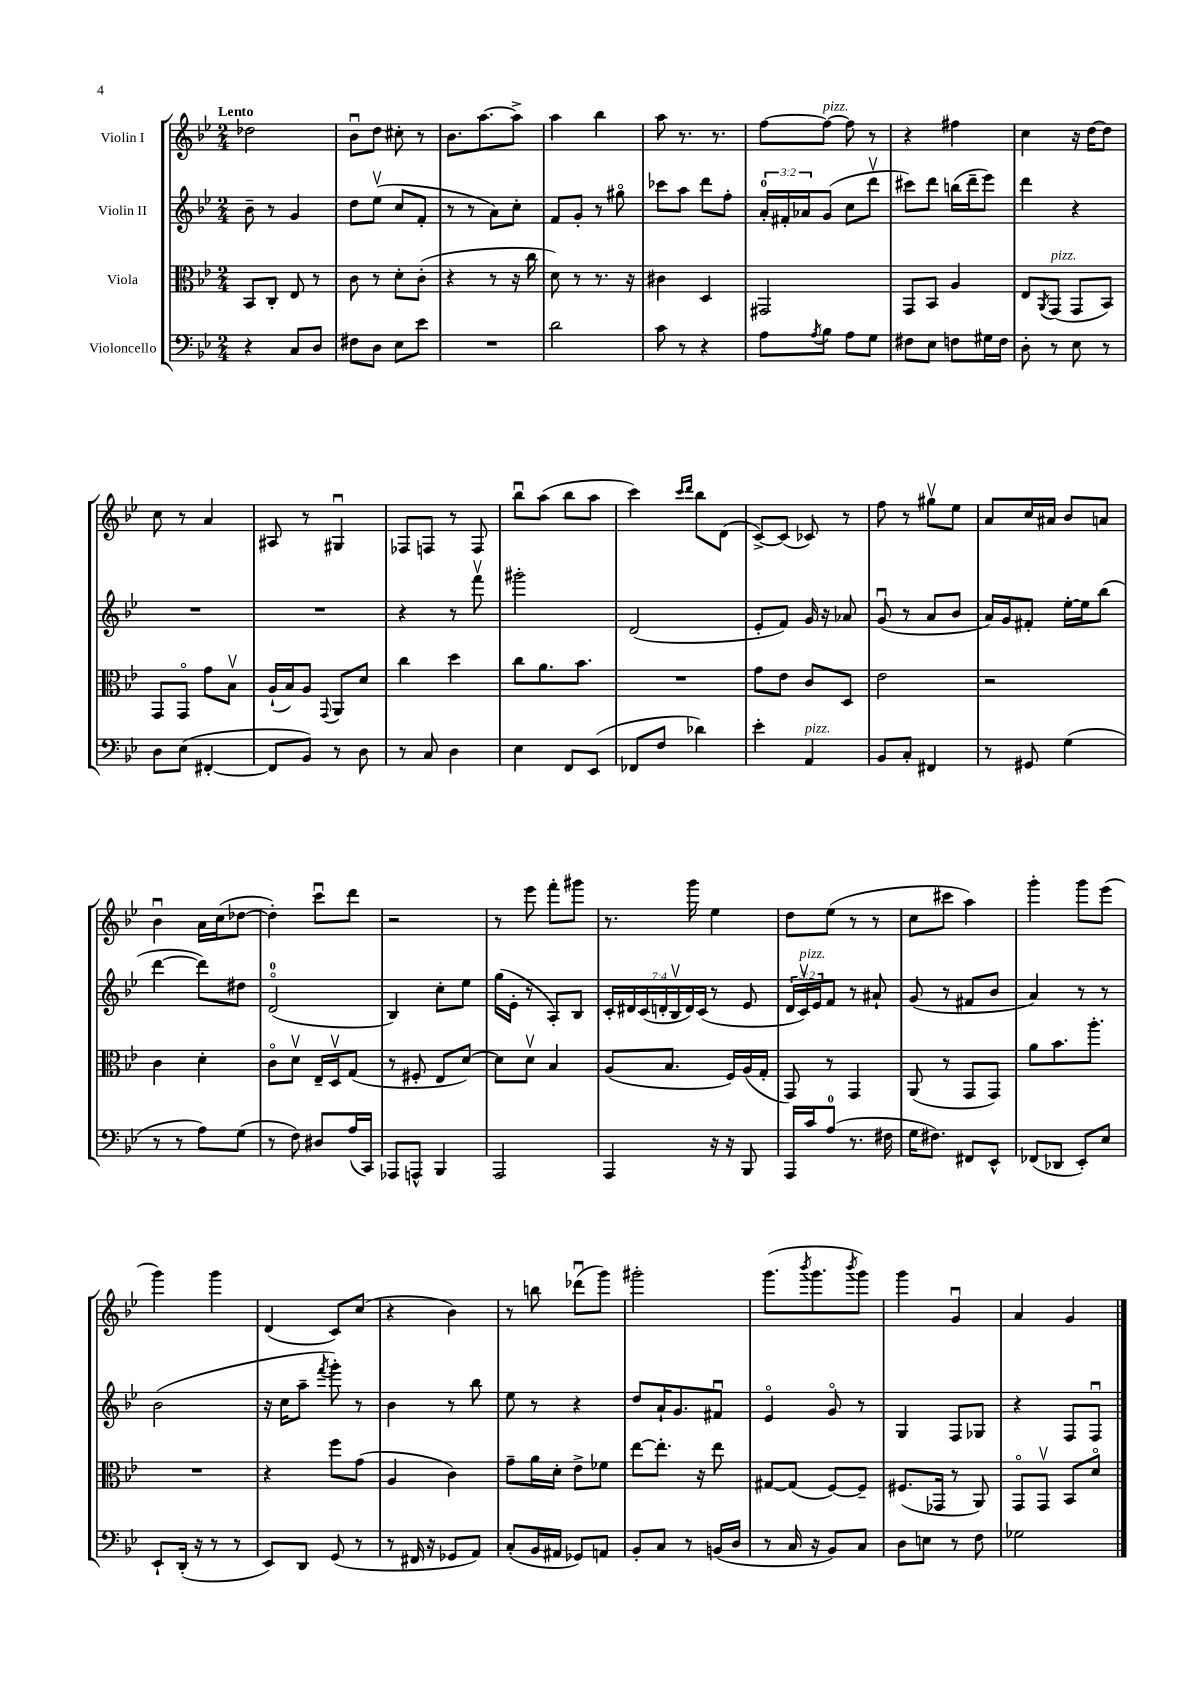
<<
\new StaffGroup <<
\new Staff = "s0" \with { instrumentName = "Violin I" } {
    \clef treble \key bes \major \numericTimeSignature \time 2/4 \tempo "Lento"
    des''2 |
    bes'8\downbow d''8 cis''8-. r8 |
    bes'8. a''8.~ a''8-> |
    a''4 bes''4 |
    a''8 r8. r8. |
    f''8~ f''8~^\markup { \italic "pizz." } f''8 r8 |
    r4 fis''4 |
    c''4 r16 d''16~ d''8 |
    c''8 r8 a'4 |
    ais8 r8 gis4\downbow |
    fes8 f8 r8 f8 |
    bes''8\downbow a''8( bes''8 a''8 |
    c'''4) \grace { c'''16 d'''16 } bes''8 d'8( |
    c'8~->) c'8( ces'8) r8 |
    f''8 r8 gis''8\upbow ees''8 |
    a'8 c''16 ais'16 bes'8 a'8 |
    bes'4\downbow a'16 c''16( des''8~ |
    des''4-.) c'''8\downbow d'''8 |
    r2 |
    r8 ees'''8 f'''8-. gis'''8 |
    r8. g'''16 ees''4 |
    d''8 ees''8( r8 r8 |
    c''8 cis'''8 a''4) |
    g'''4-. g'''8 ees'''8( |
    g'''4) g'''4 |
    d'4( c'8) c''8( |
    r4 bes'4) |
    r8 b''8 des'''8\downbow( g'''8) |
    gis'''2-. |
    g'''8.( \acciaccatura { bes'''8 } g'''8. \acciaccatura { bes'''8 } g'''8) |
    g'''4 g'4\downbow |
    a'4 g'4 \bar "|." |
}
\new Staff = "s1" \with { instrumentName = "Violin II" } {
    \clef treble \key bes \major \numericTimeSignature \time 2/4 \override Staff.TupletNumber.text = #tuplet-number::calc-fraction-text
    bes'8-- r8 g'4 |
    d''8 ees''8\upbow( c''8 f'8-. |
    r8 r8 a'8) c''8-. |
    f'8 g'8-. r8 gis''8\flageolet |
    ces'''8 a''8 d'''8 f''8-. |
    \tuplet 3/2 { a'16-0-. fis'16-. aes'16 } g'8( c''8 d'''8\upbow |
    cis'''8) d'''8 b''16( d'''16-- ees'''8) |
    d'''4 r4 |
    R2 |
    R2 |
    r4 r8 f'''8\upbow |
    gis'''2-. |
    d'2( |
    ees'8-. f'8) g'16 r16 aes'8 |
    g'8\downbow( r8 a'8 bes'8 |
    a'16) g'16 fis'8-. ees''16~-. ees''16 bes''8( |
    d'''4~ d'''8) dis''8 |
    d'2-0\flageolet( |
    bes4) c''8-. ees''8 |
    g''16( ees'16-. r8 a8-.) bes8 |
    \tuplet 7/4 { c'16-. dis'16 c'16( d'16-. bes16\upbow d'16) c'16( } r8 ees'8 |
    \tuplet 3/2 { d'16 c'16\upbow^\markup { \italic "pizz." }) ees'16 } f'8 r8 ais'8-! |
    g'8( r8 fis'8 bes'8 |
    a'4) r8 r8 |
    bes'2( |
    r16 c''16 a''8-- \acciaccatura { f'''8 } g'''8-.) r8 |
    bes'4 r8 bes''8 |
    ees''8 r8 r4 |
    d''8 a'16-! g'8. fis'8\downbow |
    ees'4\flageolet g'8\flageolet r8 |
    g4 f8 ges8 |
    r4 f8 f8\downbow \bar "|." |
}
\new Staff = "s2" \with { instrumentName = "Viola" } {
    \clef alto \key bes \major \numericTimeSignature \time 2/4
    bes,8 c8-. ees8 r8 |
    c'8 r8 d'8-. c'8-.( |
    r4 r8 r16 c''16 |
    d'8) r8 r8. r16 |
    cis'4 d4 |
    gis,2 |
    g,8 bes,8 a4 |
    ees8 \acciaccatura { a,8 } g,8^\markup { \italic "pizz." }( g,8 bes,8) |
    g,8 g,8\flageolet g'8 bes8\upbow |
    a16-!( bes16) a8 \appoggiatura { g,8 } a,8 d'8 |
    c''4 d''4 |
    c''8 a'8. bes'8. |
    R2 |
    g'8 ees'8 c'8 d8 |
    ees'2 |
    r2 |
    c'4 d'4-. |
    c'8\flageolet d'8\upbow ees16-- d16\upbow g8( |
    r8 fis8-. ees8 d'8~) |
    d'8 d'8\upbow bes4 |
    a8( bes8. f16) a16( g16-. |
    g,8) r8 g,4 |
    a,8( r8 g,8 g,8) |
    a'8 bes'8. a''8.-. |
    R2 |
    r4 f''8 g'8( |
    a4 c'4) |
    g'8-- a'16 d'16-. ees'8-> fes'8 |
    ees''8~ ees''8.-. r16 ees''8 |
    gis8~ gis8( f8~) f8-- |
    fis8.( ges,16 r8 a,8) |
    g,8\flageolet g,8\upbow bes,8 d'8\flageolet \bar "|." |
}
\new Staff = "s3" \with { instrumentName = "Violoncello" } {
    \clef bass \key bes \major \numericTimeSignature \time 2/4
    r4 c8 d8 |
    fis8 d8 ees8 ees'8 |
    R2 |
    d'2 |
    c'8 r8 r4 |
    a8 \acciaccatura { a8 } bes8 a8 g8 |
    fis8 ees8 f8 gis16 f16 |
    d8-. r8 ees8 r8 |
    d8 ees8( fis,4~-. |
    fis,8 bes,8) r8 d8 |
    r8 c8 d4 |
    ees4 f,8 ees,8( |
    fes,8 f8 des'4) |
    ees'4-. a,4^\markup { \italic "pizz." } |
    bes,8 c8-. fis,4 |
    r8 gis,8 g4( |
    r8 r8 a8) g8( |
    r8 f8) dis8 a16( c,16) |
    aes,,8 a,,8-^ bes,,4 |
    a,,2 |
    a,,4 r16 r16 bes,,8 |
    a,,16 c'16 a8-0( r8. fis16 |
    g16 fis8.) fis,8 ees,8-^ |
    fes,8( des,8 ees,8-.) ees8 |
    ees,8-! d,16-.( r16 r8 r8 |
    ees,8) d,8 g,8( r8 |
    r8 fis,16 r16 ges,8 a,8) |
    c8-.( bes,16 ais,16 ges,8) a,8 |
    bes,8-. c8 r8 b,16( d16 |
    r8 c16 r16 bes,8) c8 |
    d8 e8 r8 f8 |
    ges2 \bar "|." |
}
>>
>>
\layout { \context { \Score \remove "Bar_number_engraver" } }
